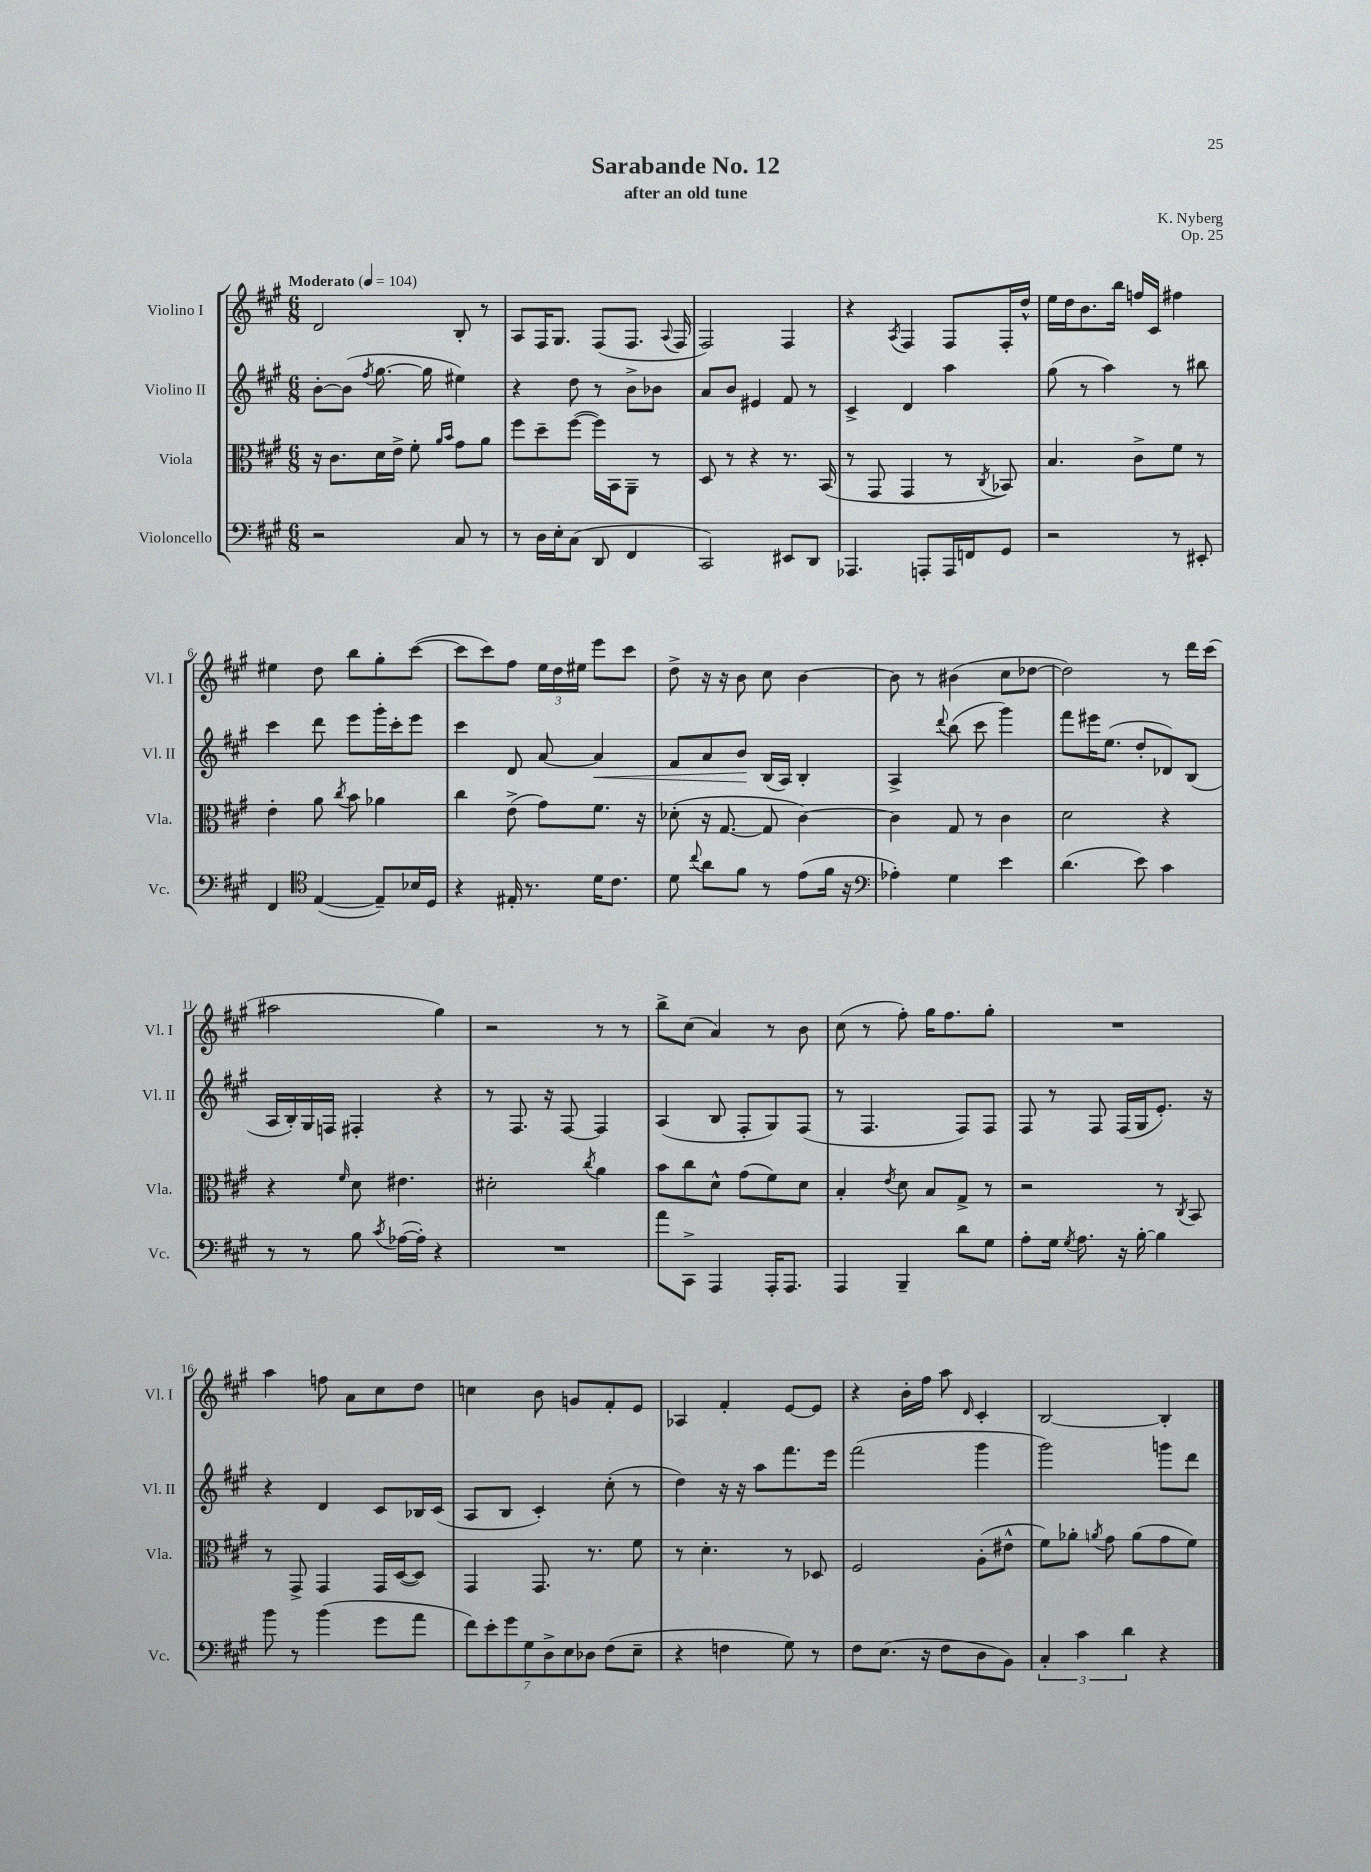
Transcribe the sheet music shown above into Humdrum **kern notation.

**kern	**kern	**kern	**dynam	**kern
*part4	*part3	*part2	*part2	*part1
*staff4	*staff3	*staff2	*staff2	*staff1
*I"Violoncello	*I"Viola	*I"Violino II	*	*I"Violino I
*I'Vc.	*I'Vla.	*I'Vl. II	*	*I'Vl. I
*clefF4	*clefC3	*clefG2	*	*clefG2
*k[f#c#g#]	*k[f#c#g#]	*k[f#c#g#]	*	*k[f#c#g#]
*M6/8	*M6/8	*M6/8	*	*M6/8
*MM104	*MM104	*MM104	*	*MM104
=1	=1	=1	=1	=1
!	!	!	!	!LO:TX:a:B:t=Moderato
2r	16r	[8b'\L	.	2d/
.	8.c#\L	.	.	.
.	.	(8b\J]	.	.
.	.	8qff#/	.	.
.	16d\L	[8.gg#\	.	.
.	16e^\JJ	.	.	.
.	8f#'\	.	.	.
.	.	16gg#\]	.	.
.	16qqa/LL	.	.	.
.	16qqb/JJ	.	.	.
8C#/	8g#\L	4ee#X\)	.	8B'/
8r	8a\J	.	.	8r
=2	=2	=2	=2	=2
8r	8ff#\L	4r	.	8A/L
16D\LL	8dd~\	.	.	16F#/K
16E'\J	.	.	.	8.G#/J
(8C#\J	([8ff#\J	8dd\	.	.
8DD/	16ff#\LL])	8r	.	(8F#/L
.	16BB\J	.	.	.
4FF#/	8AA~\J	8b^\L	.	8.F#/J
.	8r	8b-X\J	.	.
.	.	.	.	8qqA/
.	.	.	.	16F#/
=3	=3	=3	=3	=3
2CC#/)	8D/	8a/L	.	2F#/)
.	8r	8b/J	.	.
.	4r	4e#X/	.	.
8EE#X/L	8.r	8f#/	.	4F#/
8DD/J	.	8r	.	.
.	(16BB/	.	.	.
=4	=4	=4	=4	=4
4.AAA-X/	8r	4c#^/	.	4r
.	8GG#/	.	.	.
.	.	.	.	8qA/
.	4GG#/	4d/	.	4F#/
8AAAn'/L	.	.	.	.
16AAA/L	8r	4aa\	.	8F#/L
16FFn/J	.	.	.	.
.	8qC#/	.	.	.
8GG#/J	8BB-X/)	.	.	16F#'/L
.	.	.	.	16dd^^/JJ
=5	=5	=5	=5	=5
2r	4.B/	(8gg#\	.	16ee\LL
.	.	.	.	16dd\J
.	.	8r	.	8.b\
.	.	4aa\)	.	.
.	.	.	.	16bb\Jk
.	8c#^\L	.	.	16ffn/LL
.	.	.	.	16c#/JJ
8r	8f#\J	8r	.	4ff#X\
8EE#X'/	8r	8bb#X\	.	.
!!LO:LB:g=z
=6	=6	=6	=6	=6
4FF#/	4e'\	4ccc#\	.	4ee#X\
*clefC4	*	*	*	*
([4E/	8a\	8ddd\	.	8dd\
.	8qcc#/	.	.	.
.	8b\	8eee\L	.	8bb\L
8E~/L])	4a-X\	16ggg#'\L	.	8gg#'\
.	.	16ccc#'\J	.	.
16B-X/L	.	8eee\J	.	([8ccc#\J
16D/JJ	.	.	.	.
=7	=7	=7	=7	=7
4r	4cc#\	4ccc#\	.	8ccc#\L]
.	.	.	.	8ccc#\)
16E#X'/	(8e^\	8d/	.	8ff#\J
8.r	.	.	.	.
.	8g#\L)	[8a/	.	24ee\LL
.	.	.	.	24dd\
.	.	.	.	24ee#X\JJ
!	!	!	!LO:HP:b	!
16d\KL	8.f#\J	4a/]	<	8eee\L
8.c#\J	.	.	.	.
.	.	.	.	8ccc#\J
.	16r	.	.	.
=8	=8	=8	=8	=8
8d\	(8d-X'\	8f#/L	.	8dd^\
8qqcc#/	.	.	.	.
8a\L	16r	8a/	.	16r
.	[8.G#/	.	.	16r
8f#\J	.	8b/J	.	8b\
8r	8G#/]	(16B/LL	[	8cc#\
.	.	16A/JJ)	.	.
(8e\L	[4c#\)	4B'/	.	[4b\
16f#\Jk	.	.	.	.
16r	.	.	.	.
=9	=9	=9	=9	=9
*clefF4	*	*	*	*
4A-X'\)	4c#\]	4A^/	.	8b\]
.	.	.	.	8r
.	.	8qqddd/	.	.
4G#\	8G#/	(8bb\	.	(4b#X\
.	8r	8ccc#\	.	.
4e\	4c#\	4ggg#\)	.	8cc#\L
.	.	.	.	[8dd-X\J
=10	=10	=10	=10	=10
(4.d\	2d\	8fff#\L	.	2dd-\])
.	.	16eee#X\K	.	.
.	.	(8.ee\J	.	.
8e\)	.	8dd'/L	.	.
4c#\	4r	8d-X/)	.	8r
.	.	(8B/J	.	16ddd\LL
.	.	.	.	(16ccc#\JJ
!!LO:LB:g=z
=11	=11	=11	=11	=11
8r	4r	16A/LL	.	2aa#X\
.	.	16B'/)	.	.
8r	.	16G#/	.	.
.	.	16Fn/JJ	.	.
.	16qqf#/	.	.	.
8B\	8d\	4F#X'/	.	.
8qc#/	.	.	.	.
([16A-X\LL	4.e#X\	.	.	.
16A-'\JJ])	.	.	.	.
4r	.	4r	.	4gg#\)
=12	=12	=12	=12	=12
2.r	2d#X'\	8r	.	2r
.	.	8.F#/	.	.
.	.	16r	.	.
.	.	[8F#/	.	.
.	8qcc#/	.	.	.
.	4a\	4F#/]	.	8r
.	.	.	.	8r
=13	=13	=13	=13	=13
8a\L	8b\L	(4A/	.	8bb^\L
8CC#^\J	8cc#\	.	.	(8cc#\J
4AAA/	8d^^\J	8B/	.	4a/)
.	(8g#\L	8F#'/L	.	.
16AAA'/KL	8f#\)	8G#/)	.	8r
8.AAA/J	.	.	.	.
.	8d\J	(8F#/J	.	8b\
=14	=14	=14	=14	=14
4AAA/	4B'/	8r	.	(8cc#\
.	.	4.F#/	.	8r
.	8qe/	.	.	.
4BBB~/	8d\	.	.	8ff#'\)
.	8B/L	.	.	16gg#\KL
.	.	.	.	8.ff#\
8d\L	8G#^/J	8F#/L)	.	.
8G#\J	8r	8F#/J	.	8gg#'\J
=15	=15	=15	=15	=15
8A'\L	2r	8F#/	.	2.r
16G#\Jk	.	8r	.	.
8qG#/	.	.	.	.
8.A\	.	.	.	.
.	.	8F#/	.	.
16r	.	(16F#/LL	.	.
[16B'\	.	16G#/J	.	.
4B\]	8r	8.e'/J)	.	.
.	8qC#/	.	.	.
.	8BB/	.	.	.
.	.	16r	.	.
!!LO:LB:g=z
=16	=16	=16	=16	=16
8b\	8r	4r	.	4aa\
8r	8GG#^/	.	.	.
(4b\	4GG#/	4d/	.	8ffn\
.	.	.	.	8a\L
8g#\L	16GG#/LL	8c#/L	.	8cc#\
.	([16D/J	.	.	.
8a\J	8D/J])	16B-X/L	.	8dd\J
.	.	(16c#/JJ	.	.
=17	=17	=17	=17	=17
14f#\L)	4GG#/	8A/L	.	4ccn\
14e'\	.	.	.	.
.	.	8B/J	.	.
14g#\	.	.	.	.
14G#\	.	.	.	.
.	8.GG#/	4c#'/)	.	8b\
14D^\	.	.	.	.
14E\	.	.	.	.
.	.	.	.	8gn/L
14D-X\J	.	.	.	.
.	8.r	.	.	.
(8F#\L	.	(8cc#'\	.	8f#'/
8E~\J	8f#\	8r	.	8e/J
=18	=18	=18	=18	=18
4r	8r	4dd\)	.	4A-X/
.	4.d'\	.	.	.
4Fn\	.	16r	.	4f#'/
.	.	16r	.	.
.	.	8aa\L	.	.
8G#\)	8r	8.fff#\	.	[8e/L
8r	8D-X/	.	.	8e/J]
.	.	16eee\Jk	.	.
=19	=19	=19	=19	=19
8F#\L	2F#/	(2fff#\	.	4r
(8.E\J	.	.	.	.
.	.	.	.	16b'\LL
16r	.	.	.	16ff#\JJ
8F#\L	.	.	.	8aa\
.	.	.	.	16qqd/
8D\	(8A'\L	4ggg#\	.	4c#'/
8BB\J)	8e#X^^\J	.	.	.
=20	=20	=20	=20	=20
6C#'/	8f#\L)	2ggg#\)	.	[2B/
.	8a-X'\J	.	.	.
6c#\	.	.	.	.
.	8qan/	.	.	.
.	8g#\	.	.	.
6d\	.	.	.	.
.	(8a\L	.	.	.
4r	8g#\	8gggn\L	.	4B'/]
.	8f#\J)	8ddd\J	.	.
==	==	==	==	==
*-	*-	*-	*-	*-
